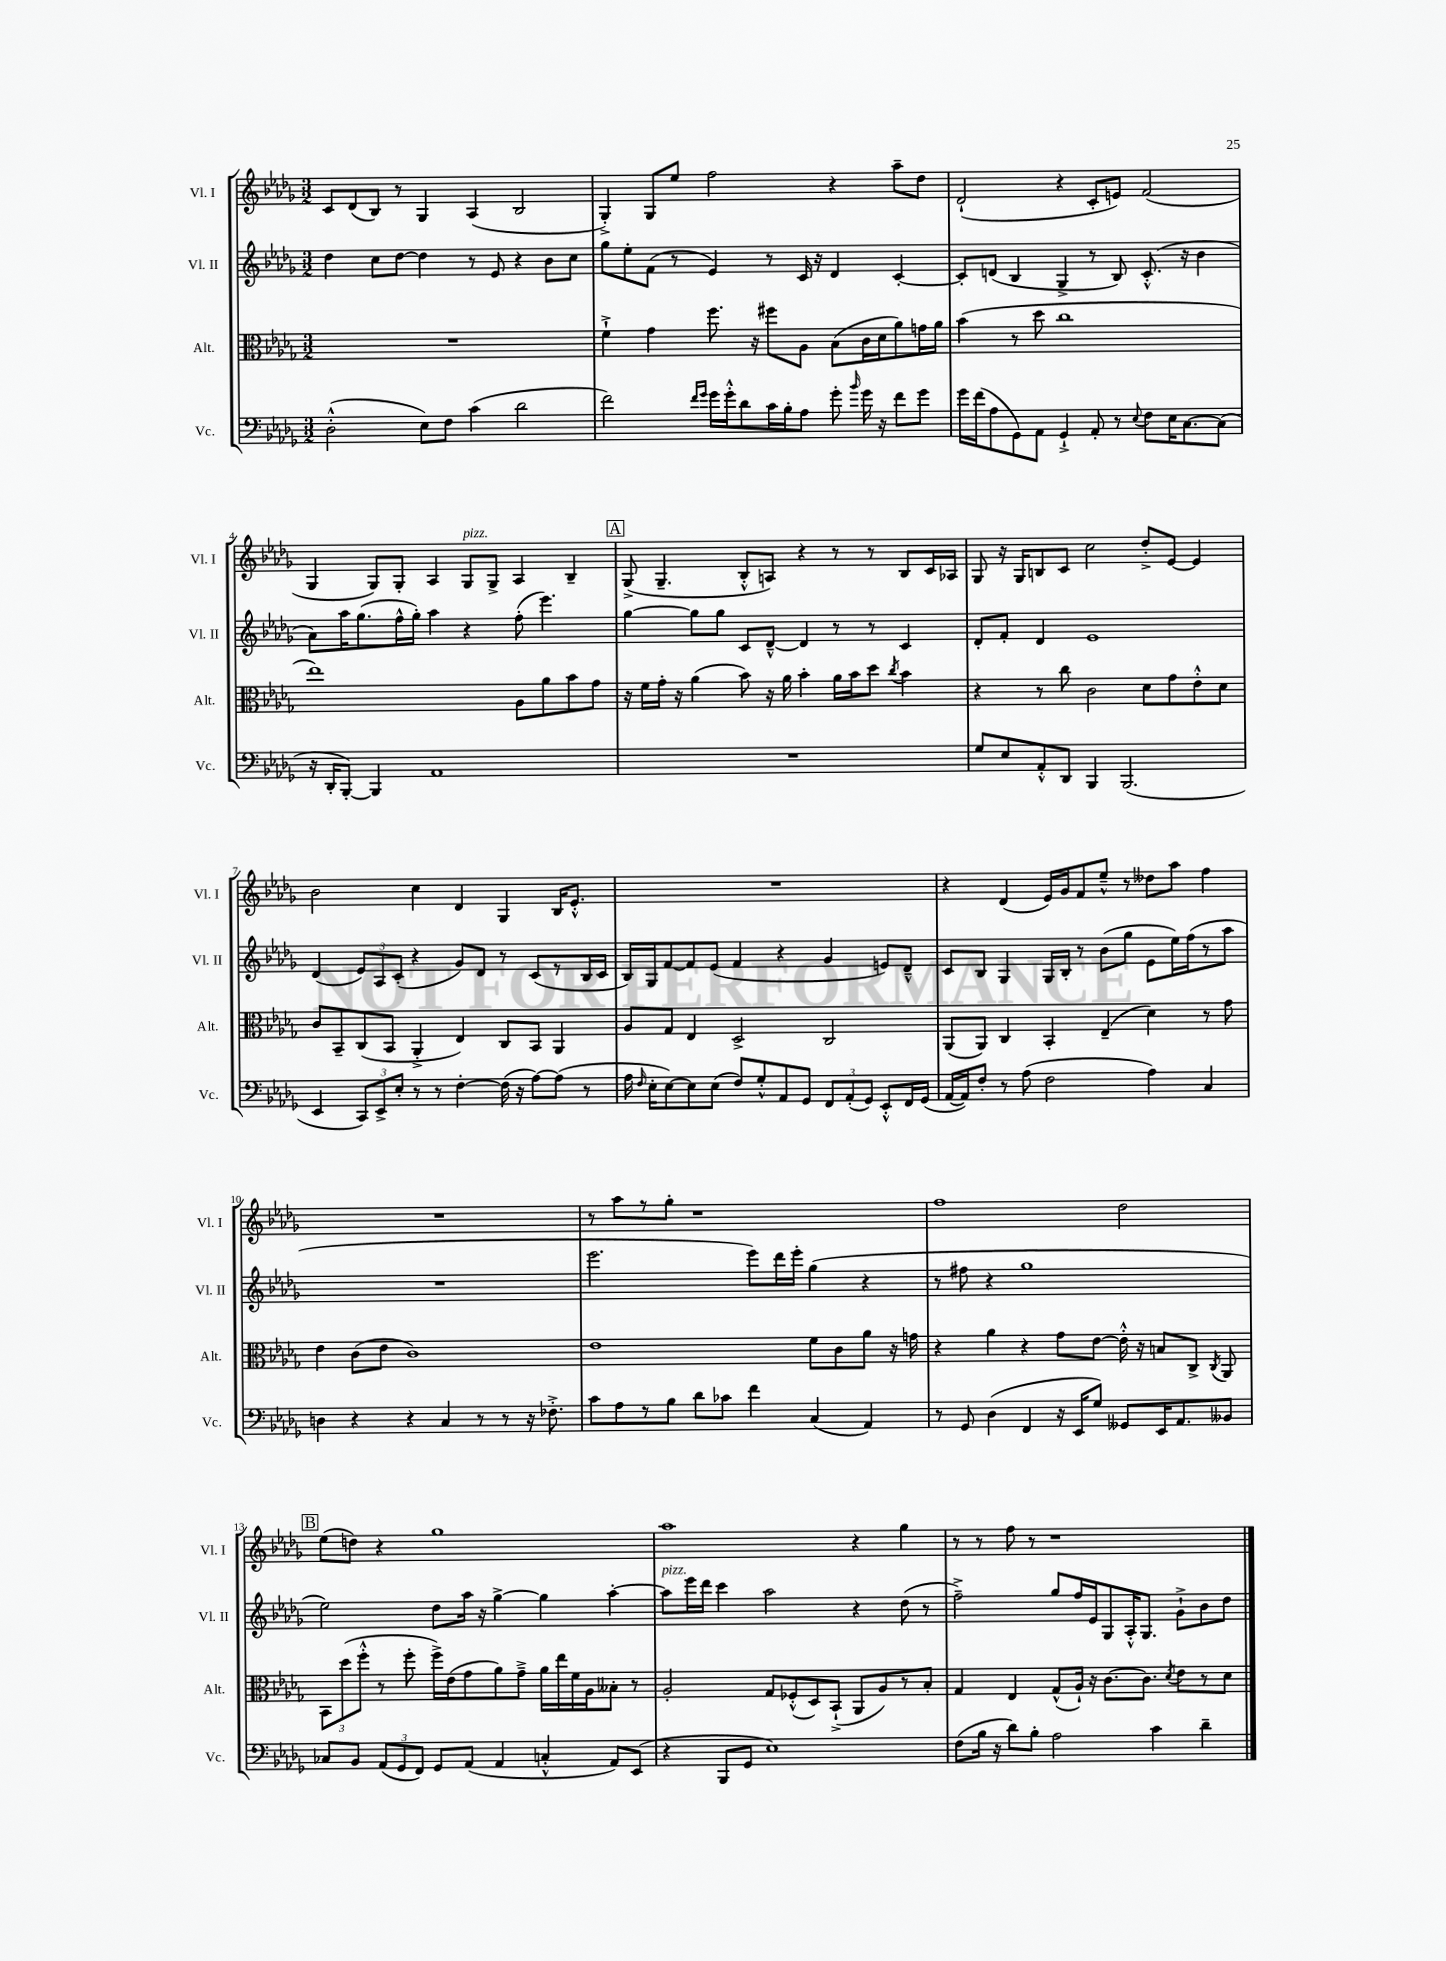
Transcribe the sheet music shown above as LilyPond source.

<<
\new StaffGroup <<
\new Staff = "s0" \with { instrumentName = "Vl. I" shortInstrumentName = "Vl. I" } {
    \clef treble \key des \major \numericTimeSignature \time 3/2
    \autoBeamOff c'8[ des'8( bes8]) r8 ges4 aes4( bes2 |
    ges4-.->) ges8[ ees''8] f''2 r4 aes''8[-- des''8] |
    des'2-!( r4 c'8[-. e'8]) f'2( |
    ges4 ges8[) ges8]-. aes4 ges8[^\markup { \italic "pizz." } ges8]-> aes4 bes4-- |
    \mark \markup { \box "A" } ges8->( ges4.-- bes8[-.-^ a8]) r4 r8 r8 bes8[ c'16 aes16] |
    ges8 r16 ges16[ b8 c'8] c''2 des''8[-.-> ees'8]~ ees'4 |
    bes'2 c''4 des'4 ges4 bes16[ ees'8.]-.-^ |
    R1. |
    r4 des'4( ees'16[) ges'16 f'8 ees''8]---^ r8 deses''8[ aes''8] f''4 |
    R1. |
    r8 aes''8[ r8 ges''8]-. r1 |
    f''1 des''2 |
    \mark \markup { \box "B" } ees''8[( d''8]) r4 ges''1 |
    aes''1 r4 ges''4 |
    r8 r8 f''8 r8 r1 \bar "|." |
}
\new Staff = "s1" \with { instrumentName = "Vl. II" shortInstrumentName = "Vl. II" } {
    \clef treble \key des \major \numericTimeSignature \time 3/2
    \autoBeamOff des''4 c''8[ des''8]~ des''4 r8 ees'8 r4 bes'8[ c''8] |
    ges''8[ ees''8-. f'8]( r8 ees'4) r8 c'16 r16 des'4 c'4~-. |
    c'8[-. d'8]( bes4 ges4-> r8 bes8) c'8.-.-^( r16 bes'4 |
    aes'8[) aes''16 ges''8.( f''16-^ ges''16]-.) aes''4 r4 f''8-.( ees'''4.) |
    \mark \markup { \box "A" } ges''4~ ges''8[ ges''8] c'8[ des'8]~---^ des'4 r8 r8 c'4 |
    des'8[-. f'8]-. des'4 ees'1 |
    des'4( \tuplet 3/2 { ees'8[) aes8 c'8]-.( } r4 ges'8[) des'8] r8 c'8[( r8 bes16 c'16] |
    bes16[) ges16 f'8~ f'8 ees'8]( f'4 r4 ges'4 e'8[) des'8]---^ |
    c'8[ bes8] ges4 ges16[ bes16]-. r8 bes'8[( ges''8] ees'8[ ees''16) f''16( r8 aes''8] |
    R1. |
    ees'''2. ees'''8[) des'''16 ees'''16]-. ges''4( r4 |
    r8 fis''8 r4 ges''1 |
    \mark \markup { \box "B" } ees''2) des''8[ aes''16] r16 ges''4~-> ges''4 aes''4~-. |
    aes''8[^\markup { \italic "pizz." } ees'''16 des'''16] c'''4 aes''2 r4 des''8( r8 |
    f''2--->) ges''8[ f''16 ees'16 ges8 aes16-.-^ ges8.] ges'8[-!-> bes'8 des''8] \bar "|." |
}
\new Staff = "s2" \with { instrumentName = "Alt." shortInstrumentName = "Alt." } {
    \clef alto \key des \major \numericTimeSignature \time 3/2
    \autoBeamOff R1. |
    f'4-!-> ges'4 f''8. r16 fis''8[ aes8] bes8[( c'16 des'16 aes'8) g'16 aes'16] |
    bes'4( r8 des''8 c''1 |
    ees''1) aes8[ aes'8 bes'8 ges'8] |
    \mark \markup { \box "A" } r16 f'16[ ges'16]-. r16 aes'4( bes'8) r16 aes'16 bes'4-. aes'16[ bes'16 des''8] \acciaccatura { c''8 } bes'4 |
    r4 r8 c''8 c'2 des'8[ ges'8 ees'8-.-^ des'8] |
    c'8[ bes,8-- c8( bes,8] aes,4-.-> ees4) c8[ bes,8] aes,4 |
    aes8[ ges8] ees4 des2-> c2 |
    aes,8[( aes,8]) c4 bes,4-. ees4--( des'4) r8 ges'8 |
    ees'4 c'8[( ees'8] c'1) |
    ees'1 f'8[ c'8 aes'8] r16 g'16 |
    r4 aes'4 r4 ges'8[ ees'8]~ ees'16-.-^ r16 b8[ c8]-> \acciaccatura { c8 } aes,8 |
    \mark \markup { \box "B" } \tuplet 3/2 { bes,8[ des''8( f''8]-.-^ } r8 f''8-. f''16[->) ees'16( ges'8 aes'8) ges'8]---> aes'16[ ees''16 f'16 aes16 beses8]-. r8 |
    aes2-. ges8[ fes8-.-^( des8) bes,8]-!->( aes,8[ aes8) r8 bes8]-. |
    ges4 ees4 ges8[-^( aes16]-!) r16 c'8.[~ c'8.] \acciaccatura { des'8 } ees'8[ r8 des'8] \bar "|." |
}
\new Staff = "s3" \with { instrumentName = "Vc." shortInstrumentName = "Vc." } {
    \clef bass \key des \major \numericTimeSignature \time 3/2
    \autoBeamOff des2-.-^( ees8[) f8] c'4( des'2 |
    f'2) \grace { f'16[ ges'16] } ges'16[ ges'16-.-^ des'8 c'16 bes16-. aes8] ges'8-. \grace { bes'16 } ges'16 r16 f'8[ ges'8] |
    ges'16[ f'16( aes8 ges,8) aes,8] ges,4-!-> aes,8-. r8 \appoggiatura { ees8 } f8[ ees16 c8.~ c8]( |
    r16 des,16[-. bes,,8]~-.) bes,,4 aes,1 |
    \mark \markup { \box "A" } R1. |
    ges8[ ees8 aes,8-.-^ des,8] bes,,4 bes,,2.( |
    ees,4 \tuplet 3/2 { c,8[) ees,8-> ees8]-. } r8 r8 f4~-. f16( r16 aes8[~) aes8]( r8 |
    aes16 \grace { f16 } ees16[-. ees8~) ees8 ees8]( f8[) ges8-.-^ aes,8 ges,8] \tuplet 3/2 { f,8[ aes,8-.( ges,8]) } ees,8[-.-^ f,16 ges,16]( |
    aes,16[~ aes,16) f8]-. r8 aes8( f2 aes4) c4 |
    d4 r4 r4 c4 r8 r8 r16 fes8.-.-> |
    c'8[ aes8 r8 bes8] des'8[ ces'8] f'4 c4( aes,4) |
    r8 ges,8 des4( f,4 r16 ees,16[ ges8]) geses,8[ ees,16 aes,8. beses,8] |
    \mark \markup { \box "B" } ces8[ bes,8] \tuplet 3/2 { aes,8[( ges,8 f,8]) } ges,8[ aes,8]( aes,4 c4-.-^ aes,8[) ees,8]( |
    r4 bes,,8[ ges,8] ees1) |
    f8[( bes16] r16 des'8[) bes8]-. aes2 c'4 des'4-- \bar "|." |
}
>>
>>
